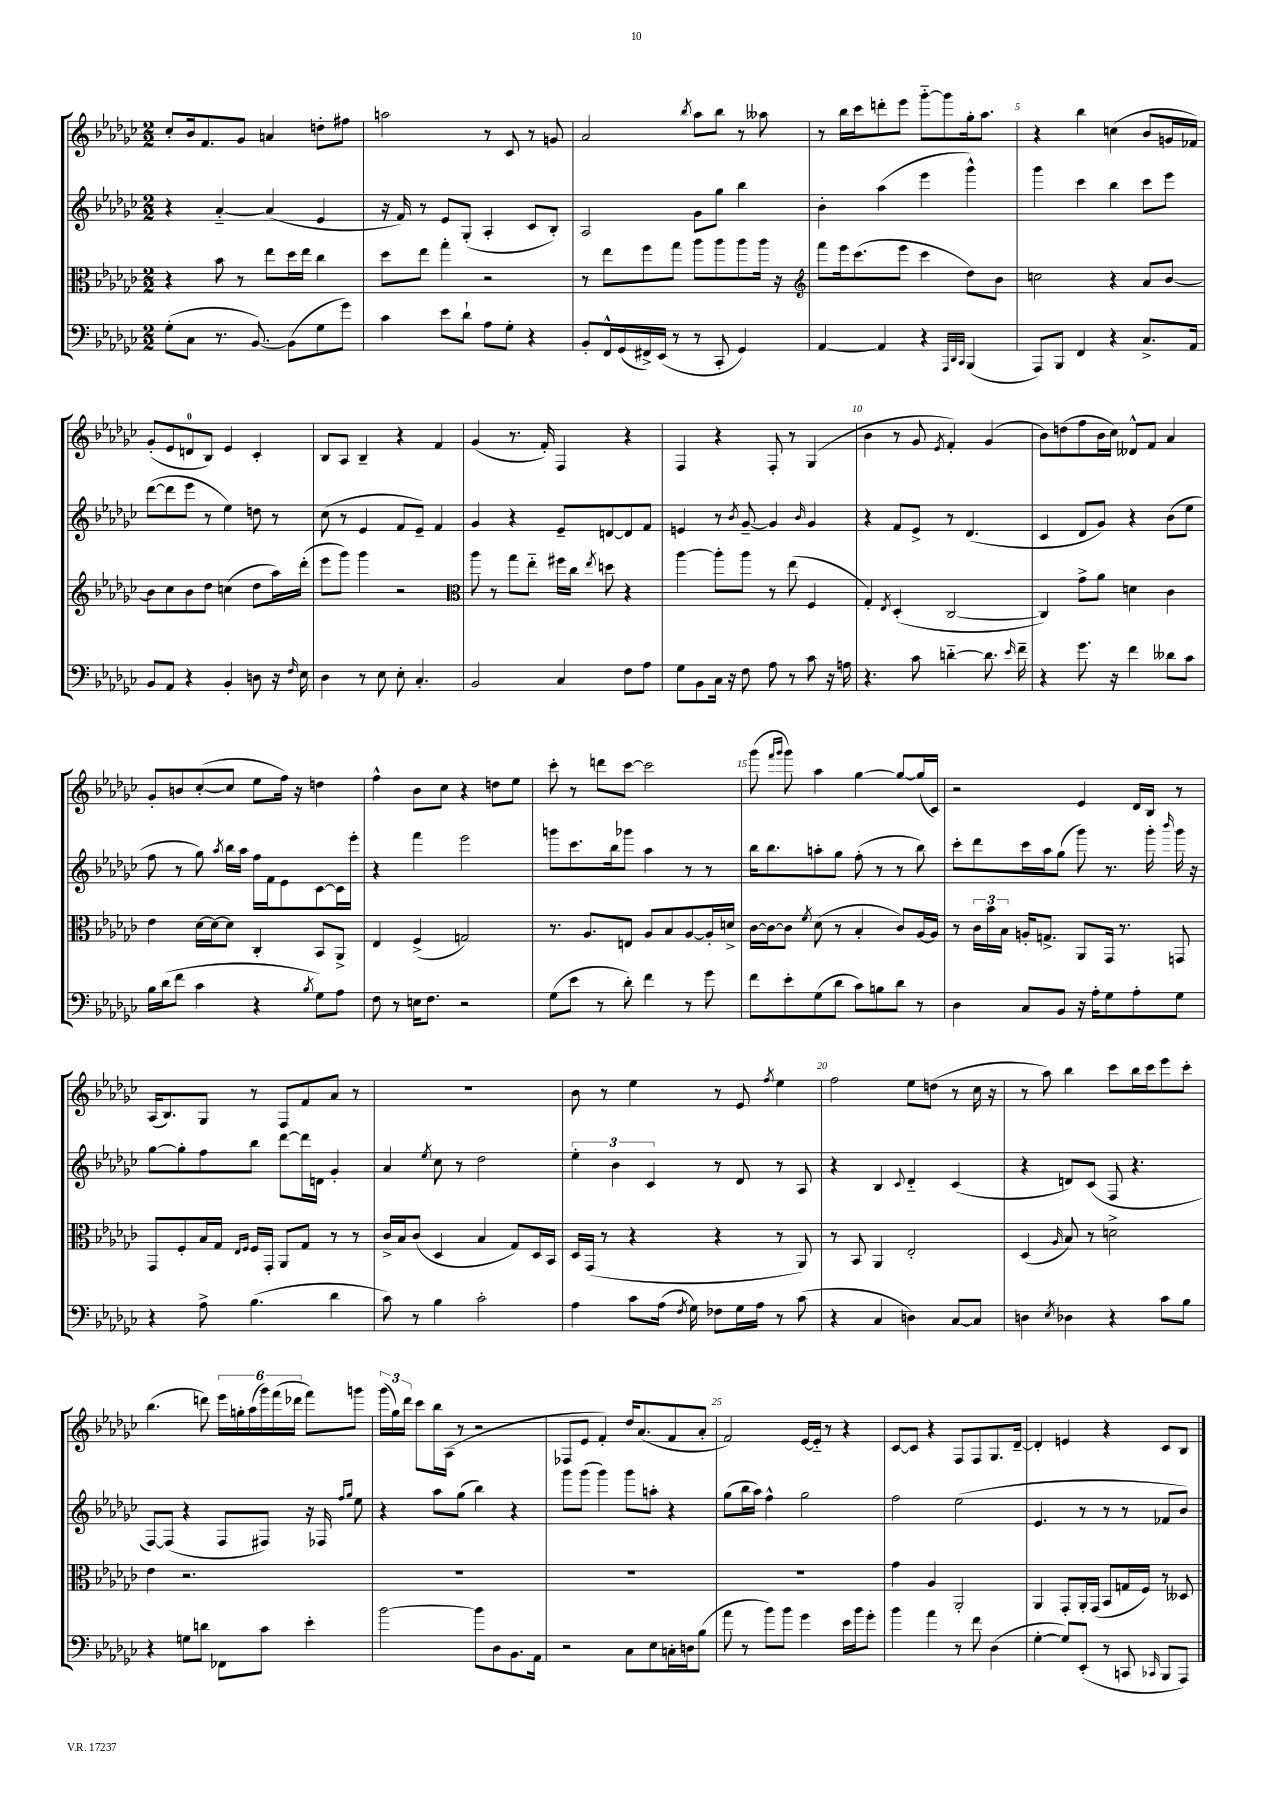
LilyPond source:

<<
\new StaffGroup <<
\new Staff = "s0" {
    \clef treble \key ges \major \numericTimeSignature \time 2/2
    \autoBeamOff ces''8[-. bes'16 f'8. ges'8] a'4 d''8[-. fis''8] |
    a''2 r8 ces'8 r8 g'8 |
    aes'2 \acciaccatura { bes''8 } aes''8[ bes''8] r8 aeses''8 |
    r8 bes''16[ ces'''16 d'''8-. ees'''8] ges'''8[~-_ ges'''8 ges''16-. aes''8.] |
    r4 bes''4 c''4( bes'8[ g'16 fes'16]) |
    ges'8[-.( ees'8 d'8-0 bes8]) ees'4 ces'4-. |
    bes8[ aes8] bes4-- r4 f'4 |
    ges'4( r8. f'16-.) f4 r4 |
    f4 r4 f8-. r8 ges4( |
    bes'4 r8 ges'8 \acciaccatura { ees'8 } f'4-.) ges'4( |
    bes'8[) d''8( f''8 bes'16 ces''16]) deses'8[-^ f'8] aes'4 |
    ges'8[-. b'8 ces''8~-.( ces''8] ees''8[ f''16]) r16 d''4 |
    f''4-^ bes'8[ ces''8] r4 d''8[ ees''8] |
    ces'''8-. r8 d'''8[ ces'''8]~ ces'''2 |
    ges'''8( \grace { f'''16[ ges'''16] } ges'''8) aes''4 ges''4~ ges''8[~ ges''16( ces'16]) |
    r2 ees'4 des'16[ bes16] r8 |
    aes16[( bes8.) ges8] r8 f8[ f'8 aes'8] r8 |
    R1 |
    bes'8 r8 ees''4 r8 ees'8 \acciaccatura { f''8 } ees''4 |
    f''2 ees''8[ d''8]( r8 ces''16 r16 |
    r8 aes''8) bes''4 ces'''8[ bes''16 ces'''16 ees'''8 ces'''8]-. |
    bes''4.( d'''8) \tuplet 6/4 { ees'''16[ g''16-. aes''16( ges'''16) f'''16( des'''16] } f'''8[) g'''8] |
    \tuplet 3/2 { ges'''16[( ges''16) des'''16] } ces'''8[ bes''16 aes16]( r8 r2 |
    fes8[ ees'8] f'4-.) des''16[ aes'8.( f'8 aes'8]-. |
    f'2) ees'16[~ ees'16]-_ r8 r4 |
    ces'8[~ ces'8] r4 f8[ f8 ges8. des'16]~-- |
    des'4-. e'4 r4 ces'8[ bes8] \bar "|." |
}
\new Staff = "s1" {
    \clef treble \key ges \major \numericTimeSignature \time 2/2
    \autoBeamOff r4 aes'4~-_ aes'4( ees'4 |
    r16 f'16) r8 ees'8[ ges8]-.( aes4-. ces'8[ bes8]-.) |
    aes2 ges'8[ ges''8] bes''4 |
    bes'4-. aes''4( ees'''4 ges'''4-^) |
    ges'''4 ces'''4 bes''4 ces'''8[ ees'''8] |
    des'''8[~( des'''8 ees'''8] r8 ees''4) d''8 r8 |
    ces''8( r8 ees'4 f'8[ ees'8]--) f'4 |
    ges'4 r4 ees'8[-- d'8~ d'8 f'8] |
    e'4 r8 \acciaccatura { bes'8 } ges'8~-- ges'4 \grace { bes'16 } ges'4 |
    r4 f'8[ ees'8]-> r8 des'4.( |
    ces'4 des'8[ ges'8]) r4 bes'8[( ees''8] |
    f''8 r8 ges''8) \acciaccatura { aes''8 } bes''16[ aes''16] f''16[ f'16 ees'8 ces'8~ ces'16 ees'''16]-. |
    r4 f'''4 ees'''2 |
    g'''8[ ces'''8. bes''16 ges'''8] aes''4 r8 r8 |
    bes''16[ bes''8. a''8-. ges''8] f''8-.( r8 r8 bes''8) |
    ces'''8[-. des'''8 ces'''16 aes''16 ges''8]( ges'''8) r8. ges'''16-. \grace { bes'''16 } ges'''16 r16 |
    ges''8[~ ges''8-. f''8 bes''8] des'''8[~ des'''16 d'16] ges'4-. |
    aes'4 \acciaccatura { ees''8 } ces''8 r8 des''2 |
    \tuplet 3/2 { ees''4-. bes'4 ces'4 } r8 des'8 r8 aes8 |
    r4 bes4 \appoggiatura { ces'8 } des'4-_ ces'4( |
    r4 d'8[) ces'8]( f8 r4. |
    f8[~) f8]( r4 f8[ fis8]) r16 fes16 \grace { f''16[ ges''16] } ees''8 |
    r4 aes''8[ ges''8]( bes''4) r4 |
    ges'''8[ ges'''8]( ges'''4) ges'''8[ a''8]-. r4 |
    ges''8[( bes''16 aes''16]) f''4-^ ges''2 |
    f''2 ees''2( |
    ees'4. r8 r8 r8 fes'8[ bes'8]) \bar "|." |
}
\new Staff = "s2" {
    \clef alto \key ges \major \numericTimeSignature \time 2/2
    \autoBeamOff r4 bes'8 r8 ees''8[ des''16 ees''16] ces''4 |
    des''8[ ees''8] ges''4-. r2 |
    r8 ees''8[ f''8 ges''8] aes''8[ aes''8 aes''8 aes''16] r16 |
    \clef treble f'''8[ ees'''16 ces'''8.( ees'''8] ces'''4 des''8[) bes'8] |
    c''2 r4 aes'8[ bes'8]~ |
    bes'8[ ces''8 bes'8 des''8] c''4( des''8[ aes''16) des'''16]-.( |
    ees'''8[ ges'''8]) ges'''4 r2 |
    \clef alto aes''8 r8 ges''8[ ees''8]-_ fis''16[ ces''16] \acciaccatura { ees''8 } d''8 r4 |
    aes''4~ aes''8[-. aes''8] r8 ees''8( f4 |
    ges4-.) \acciaccatura { ees8 } des4-.( ces2~ |
    ces4) ges'8[-> aes'8] d'4 ces'4 |
    ees'4 des'16[~ des'16~ des'8] ces4-. bes,8[ aes,8]-> |
    ees4 f4->( g2) |
    r8. aes8.[ e8] aes8[ bes8 aes8~ aes16-. d'16]-> |
    ces'16[~ ces'16~ ces'8] \acciaccatura { f'8 } des'8( r8 bes4-. ces'8[) aes16~ aes16] |
    r8 \tuplet 3/2 { ces'16[ bes'16 bes16] } a16[-. g8.]-> aes,8[ ges,16] r8. g,8 |
    ges,8[ f8-. bes16 ges16] \grace { ees16[ f16] } f16[ ges,16]-. aes,8[ ges8] r8 r8 |
    ces'16[-> bes16 ces'8]( des4 bes4 ges8[) des16 bes,16] |
    des16[ ges,16]( r8 r4 r4 r8 aes,8) |
    r8 bes,8 aes,4 ees2-. |
    des4( \grace { aes16 } bes8) r8 d'2-> |
    ees'4 r2. |
    R1 |
    R1 |
    R1 |
    ges'4 aes4 aes,2-. |
    aes,4 ges,8[-. aes,16-. ges,16]( bes,8[ g16 f16]) r8 deses8 \bar "|." |
}
\new Staff = "s3" {
    \clef bass \key ges \major \numericTimeSignature \time 2/2
    \autoBeamOff ges8[-.( ces8] r8. bes,8.~) bes,8[( ges8 ges'8]) |
    ces'4 ees'8[ des'8]-! aes8[ ges8]-. r4 |
    bes,8[-. f,16-^ ges,16( fis,16->) ees,16]( r8 r8 ces,8-. ges,4) |
    aes,4~ aes,4 r4 \grace { aes,,32[ des,32 ces,32] } bes,,4( |
    aes,,8[) bes,,8] f,4 r4 ces8.[-> aes,16] |
    bes,8[ aes,8] r4 bes,4-. d8 r16 \grace { f16 } ees16 |
    des4 r8 ees8 ees8-. ces4.-. |
    bes,2 ces4 f8[ aes8] |
    ges8[ bes,8 ces16] r16 f8 aes8 r8 ces'8 r16 a16 |
    r4. ces'8 d'4~-_ d'8. \grace { ees'16 } f'16-- |
    r4 ges'8. r16 f'4 deses'8[ ces'8] |
    bes16[ des'16( f'8] ces'4 r4 \acciaccatura { bes8 } ges8[) aes8] |
    f8 r8 e16[ f8.] r2 |
    ges8[( ees'8] r8 des'8-.) f'4 r8 ges'8 |
    f'8[ ees'8-. ges8( des'8] ces'8[) b8 des'8] r8 |
    des4 ces8[ bes,8] r16 aes16[-. ges8 aes8-. ges8] |
    r4 aes8-> bes4.( des'4 |
    ces'8) r8 bes4 ces'2-. |
    aes4 ces'8[ aes16]( \acciaccatura { f8 } ges16) fes8[ ges16 aes16] r8 ces'8( |
    r4 ces4 d4) ces8[~ ces8] |
    d4 \acciaccatura { ees8 } des4 r4 ces'8[ bes8] |
    r4 g8[ d'8] fes,8[ ces'8] ees'4-. |
    bes'2~ bes'8[ des8 bes,8. aes,16] |
    r2 ces8[ ees8 c16-. d16 bes8]( |
    aes'8 r8 bes'8[) bes'8] ges'4 ees'16[ bes'16 ges'8]-. |
    bes'4 aes'4 r8 f'8 des4( |
    ges4~-. ges8[) ees,8]-.( r8 c,8 \grace { ces,16 } bes,,8[ aes,,8]) \bar "|." |
}
>>
>>
\layout { \context { \Score \override BarNumber.break-visibility = ##(#f #t #t) barNumberVisibility = #(every-nth-bar-number-visible 5) } }
